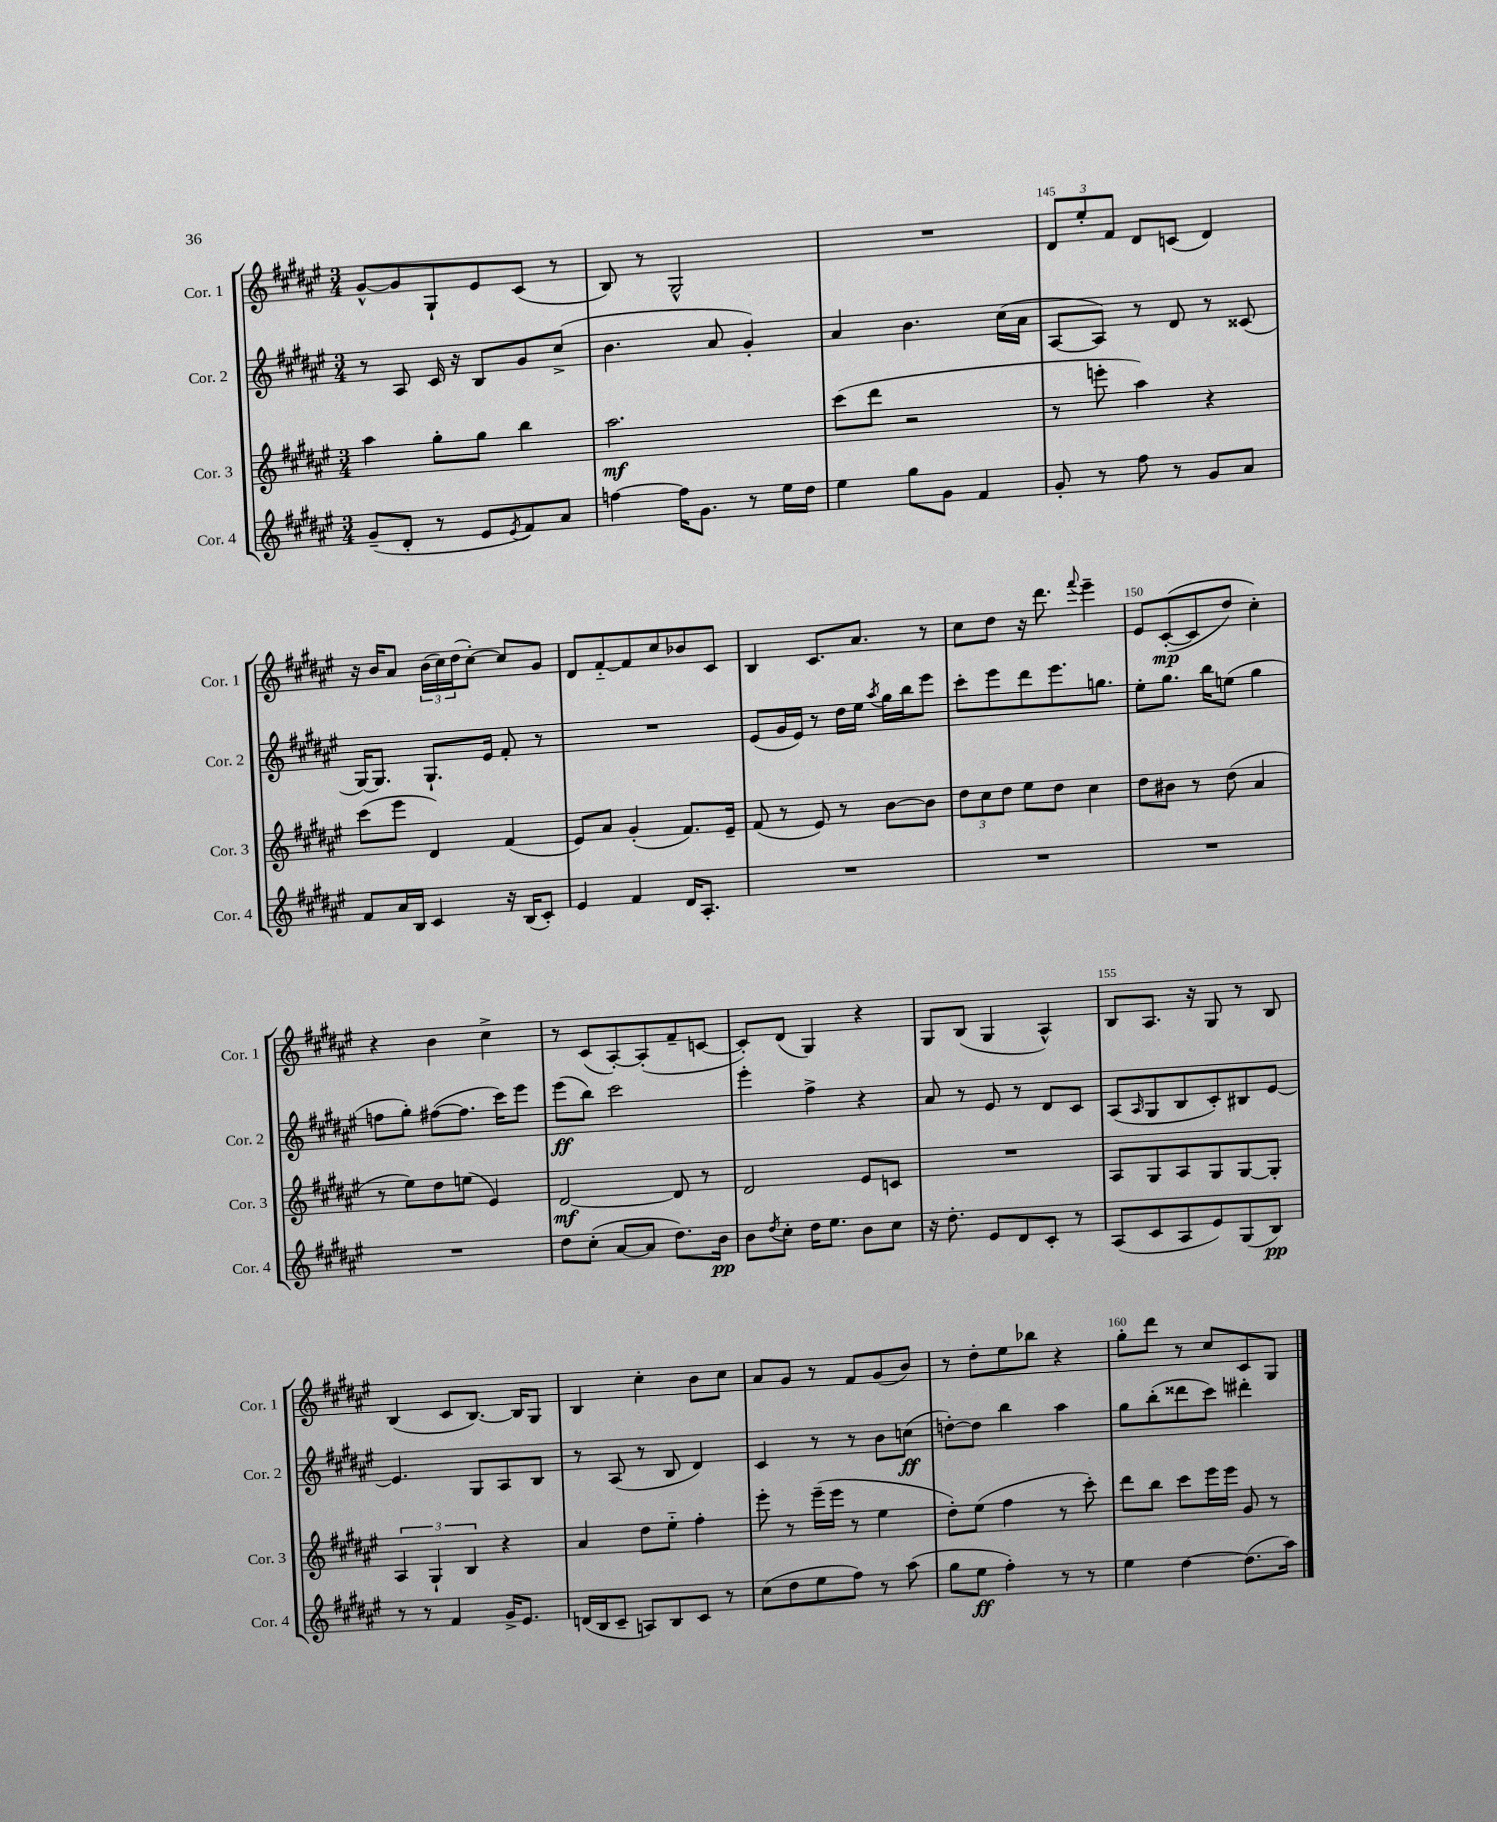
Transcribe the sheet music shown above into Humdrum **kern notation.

**kern	**kern	**kern	**kern
*staff4	*staff3	*staff2	*staff1
*clefG2	*clefG2	*clefG2	*clefG2
*k[f#c#g#d#a#e#]	*k[f#c#g#d#a#e#]	*k[f#c#g#d#a#e#]	*k[f#c#g#d#a#e#]
*M3/4	*M3/4	*M3/4	*M3/4
(8g#~	4aa#	8r	[8g#^^
8d#'	.	8A#	8g#]
8r	8gg#'	16c#	8G#`
.	.	16r	.
8e#	8gg#	8B	8e#
8qe#	.	.	.
8f#)	4bb	8g#	(8c#
8a#	.	(8cc#^	8r
=	=	=	=
[4ff	2.aa#	4.b	8B)
.	.	.	8r
16ff]	.	.	2G#^^
8.g#	.	.	.
.	.	8a#	.
8r	.	4g#')	.
16ee#	.	.	.
16dd#	.	.	.
=	=	=	=
4ee#	(8ccc#	4a#	2.r
.	8ddd#	.	.
8gg#	2r	4.b	.
8g#	.	.	.
4f#	.	.	.
.	.	(16cc#	.
.	.	16a#	.
=	=	=	=
8g#'	8r	[8A#	12d#
.	.	.	12ee#'
8r	8eee'	8A#])	.
.	.	.	12f#
8ff#	4aa#)	8r	8d#
8r	.	8d#	(8c
8g#	4r	8r	4d#)
8a#	.	(8c##	.
=	=	=	=
8f#	(8ccc#	[16G#)	16r
.	.	8.G#]	16b
16a#	8eee#	.	8a#
16B	.	.	.
4c#	4d#)	8.G#`	(24b
.	.	.	24cc#)
.	.	.	(24dd#
.	.	.	[8cc#')
.	.	16e#	.
16r	(4f#	8f#'	8cc#]
(16B	.	.	.
8c#')	.	8r	8g#
=	=	=	=
4e#	8e#)	2.r	8d#
.	8a#	.	[8f#'~
4f#	(4g#'	.	8f#]
.	.	.	8cc#
16d#	8.f#)	.	8b-
8.A#'	.	.	.
.	.	.	8c#
.	16e#~	.	.
=	=	=	=
2.r	(8f#	(8e#	4B
.	8r	16g#	.
.	.	16e#)	.
.	8e#)	8r	8.c#
.	8r	16dd#	.
.	.	16ee#	8.a#
.	.	8qaa#	.
.	[8b	16gg#	.
.	.	16bb	.
.	8b]	8eee#	8r
=	=	=	=
2.r	12dd#	8ccc#'	8cc#
.	12cc#	.	.
.	.	8eee#	8dd#
.	12dd#	.	.
.	8ee#	8ddd#	16r
.	.	.	8.ddd#
.	8dd#	8.eee#	.
.	.	.	8qqfff#
.	4cc#	.	4eee#~
.	.	8.gg	.
=	=	=	=
2.r	8dd#	8ee#'	8e#
.	8b#	8.gg#	&(([8c#'
.	8r	.	8c#]
.	.	16bb	.
.	(8dd#	(8ee	8dd#)
.	4a#	4gg#	4cc#'&)
=	=	=	=
2.r	8r	8ff	4r
.	8ee#)	8gg#')	.
.	8dd#	([8ff#	4b
.	(8ee	8.ff#]	.
.	4e#)	.	4cc#^
.	.	16ccc#)	.
.	.	8eee#	.
=	=	=	=
8dd#	[2d#	(8eee#	8r
(8cc#'	.	8bb)	(8c#
[8a#	.	2ccc#	[8A#')
8a#]	.	.	(8A#']
8.dd#)	8d#]	.	8f#~
.	8r	.	[8c
16b	.	.	.
=	=	=	=
8b	2d#	4eee#'	8c'])
8qdd#	.	.	.
8cc#'	.	.	(8d#
16dd#	.	4ff#^	4G#)
8.ee#	.	.	.
8b	8e#	4r	4r
8cc#	8c	.	.
=	=	=	=
16r	2.r	8a#	8G#
8.dd#'	.	.	.
.	.	8r	(8B
8e#	.	8e#	4G#
8d#	.	8r	.
8c#'	.	8d#	4A#^^)
8r	.	8c#	.
=	=	=	=
(8A#	8A#	(8A#	8B
.	.	16qqA#	.
8c#	8G#	8G#	8.A#
8A#	8A#	8B	.
.	.	.	16r
8e#)	8G#	8c#')	8G#
(8G#	[8G#	8B#	8r
8B)	8G#']	[8e#	8B
=	=	=	=
8r	6A#	4.e#]	(4B
8r	.	.	.
.	6G#`	.	.
4f#	.	.	8c#
.	6B	.	.
.	.	8G#	[8.B)
16g#^	4r	8A#	.
8.e#	.	.	16B]
.	.	8B	8G#
=	=	=	=
(16d	4a#	8r	4B
16B	.	.	.
8c#~	.	(8A#	.
8A)	8dd#	8r	4cc#'
8B	8ee#'~	8B	.
8c#	4ff#'	4d#)	8b
8r	.	.	8cc#
=	=	=	=
(8cc#	8eee#'	4c#	8a#
8dd#	8r	.	8g#
8ee#	(16eee#~	8r	8r
.	16eee#	.	.
8ff#)	8r	8r	8f#
8r	4ee#	8b	(8g#
(8aa#	.	(8cc	8b)
=	=	=	=
8gg#	8dd#')	[8dd')	8r
8ee#	(8ee#	8dd]	8dd#'
4ff#')	4ff#	4bb	8ee#
.	.	.	8bb-
8r	8r	4aa#	4r
8r	8ccc#')	.	.
=	=	=	=
4ee#	8ddd#	8gg#	8gg#'
.	8bb	(8bb'	8ddd#
[4dd#	8ccc#	8ddd##	8r
.	16eee#	8ccc#)	8cc#
.	16eee#	.	.
(8.dd#]	8g#	4ddd#'	8c#
.	8r	.	8G#
16aa#)	.	.	.
==	==	==	==
*-	*-	*-	*-
